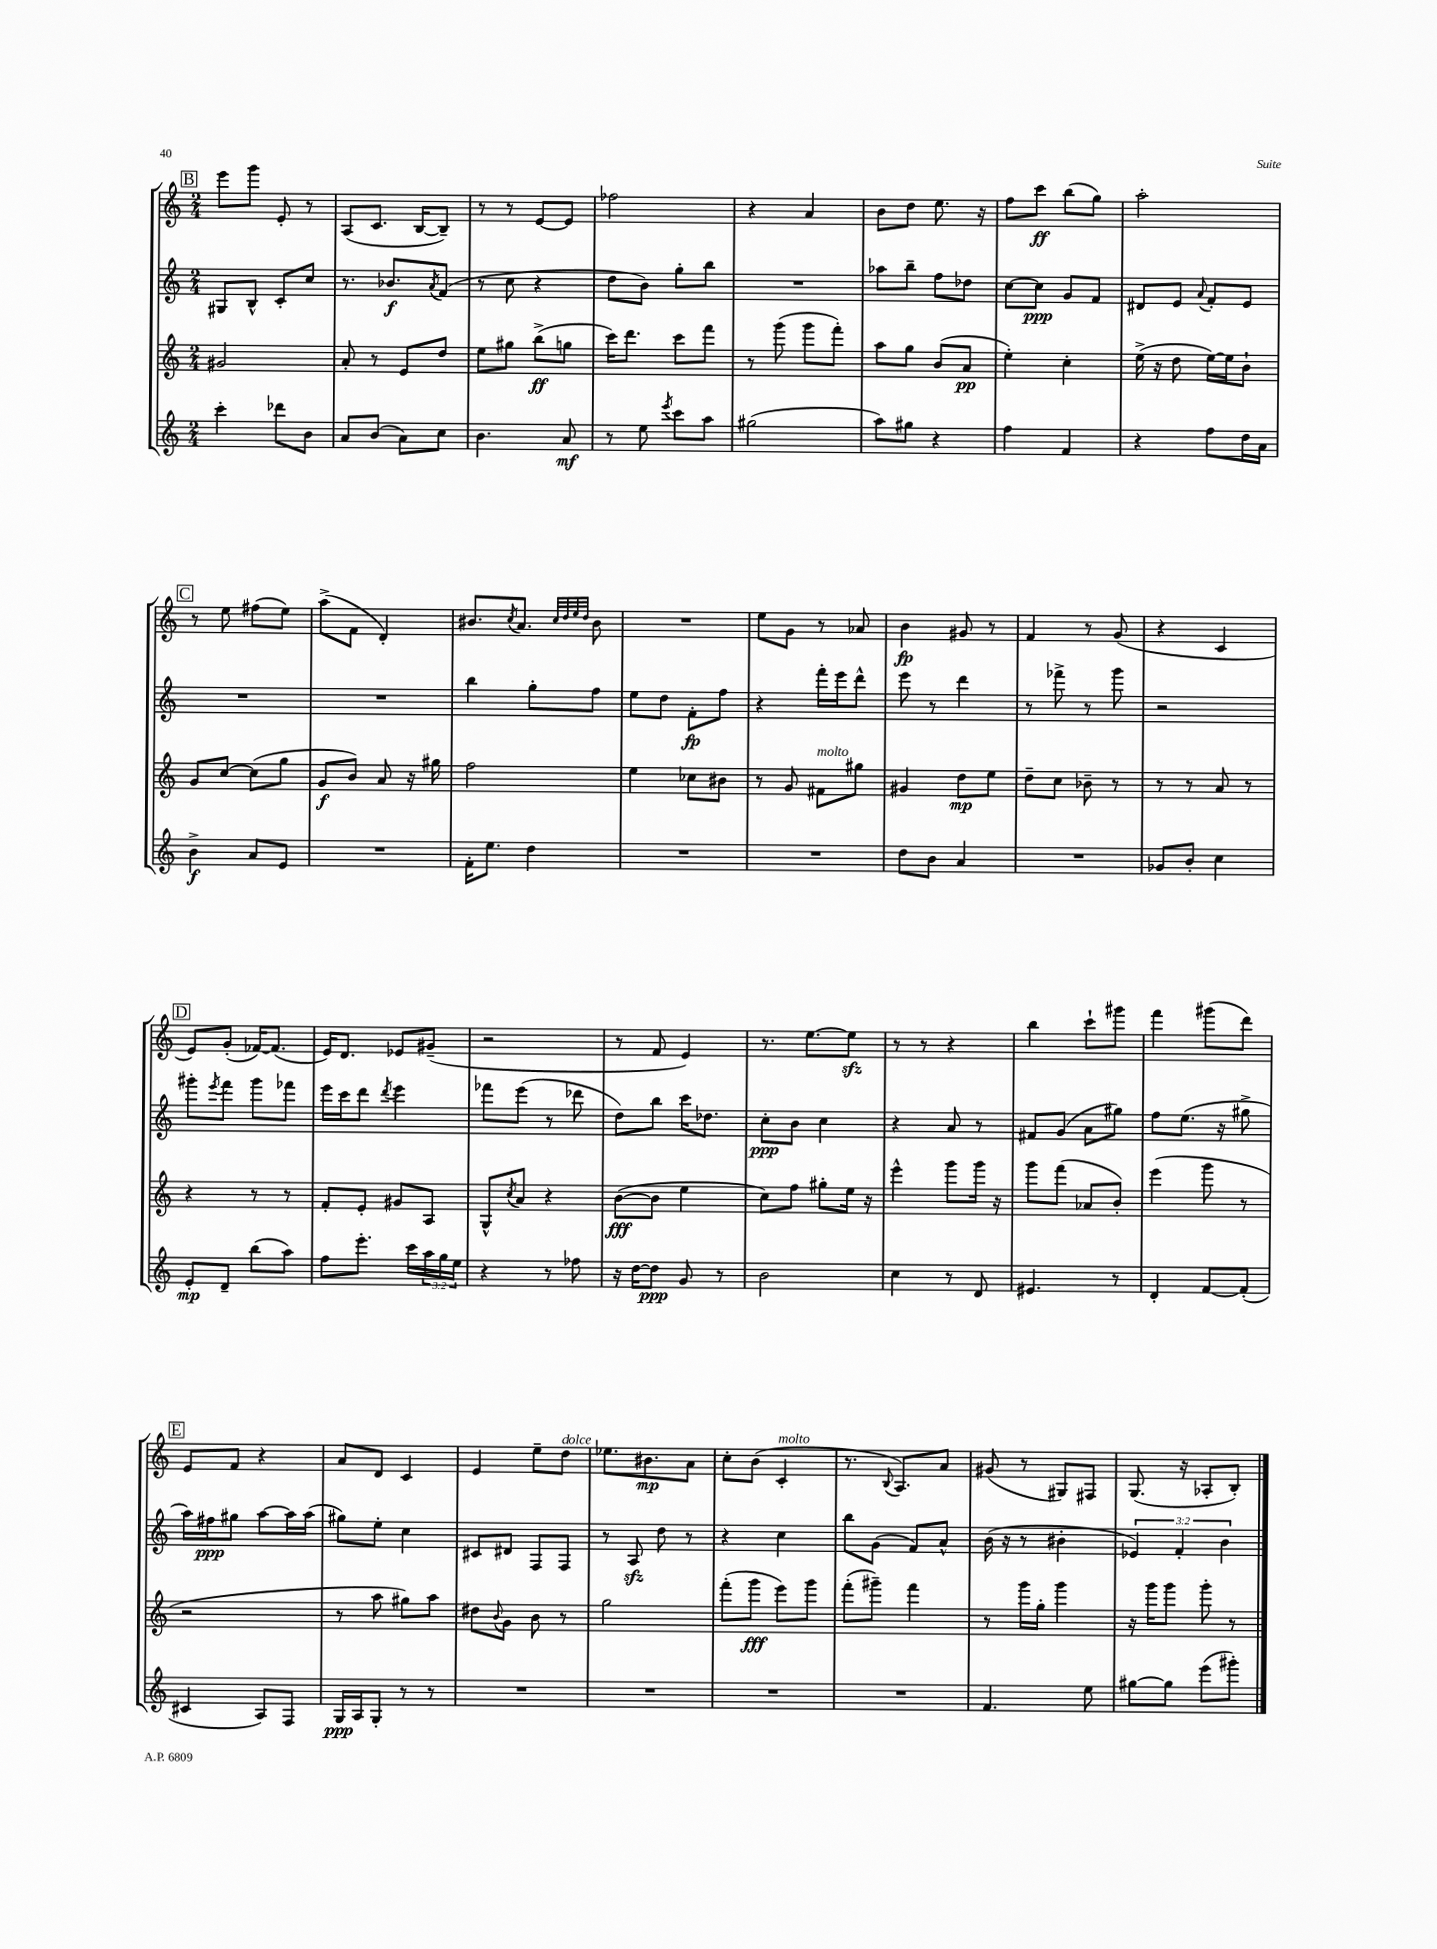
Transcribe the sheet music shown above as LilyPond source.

<<
\new StaffGroup <<
\new Staff = "s0" {
    \clef treble \key c \major \numericTimeSignature \time 2/4
    \mark \markup { \box "B" } e'''8 g'''8 e'8-. r8 |
    a8( c'8. b16~ b8--) |
    r8 r8 e'8~ e'8 |
    fes''2 |
    r4 a'4 |
    b'8 d''8 e''8. r16 |
    f''8 c'''8\ff b''8( g''8) |
    a''2-. |
    \mark \markup { \box "C" } r8 e''8 fis''8( e''8) |
    a''8->( f'8 d'4-.) |
    bis'8. \acciaccatura { c''8 } a'8. \grace { c''32 d''32 e''32 d''32 } bis'8 |
    R2 |
    e''8 g'8 r8 aes'8 |
    b'4\fp gis'8 r8 |
    f'4 r8 g'8( |
    r4 c'4 |
    \mark \markup { \box "D" } e'8) g'8-.( fes'16~) fes'8.( |
    e'16) d'8. ees'8 gis'8--( |
    r2 |
    r8 f'8 e'4) |
    r8. e''8.~ e''8\sfz |
    r8 r8 r4 |
    b''4 c'''8-! gis'''8 |
    f'''4 gis'''8( d'''8) |
    \mark \markup { \box "E" } e'8 f'8 r4 |
    a'8 d'8 c'4 |
    e'4 e''8-- d''8^\markup { \italic "dolce" } |
    ees''8. bis'8.\mp a'8 |
    c''8-. b'8( c'4-.^\markup { \italic "molto" } |
    r8. \appoggiatura { b8 } a8.) a'8 |
    gis'8( r8 gis8) fis8 |
    g8.( r16 aes8-. b8-.) \bar "|." |
}
\new Staff = "s1" {
    \clef treble \key c \major \numericTimeSignature \time 2/4 \override Staff.TupletNumber.text = #tuplet-number::calc-fraction-text
    \mark \markup { \box "B" } gis8 b8-^ c'8-. c''8 |
    r8. bes'8.\f \acciaccatura { a'8 } f'8( |
    r8 c''8 r4 |
    d''8 b'8) g''8-. b''8 |
    R2 |
    aes''8 b''8-- f''8 des''8 |
    c''8~ c''8\ppp g'8 f'8 |
    dis'8 e'8 \appoggiatura { a'8 } f'8-. e'8 |
    \mark \markup { \box "C" } R2 |
    R2 |
    b''4 g''8-. f''8 |
    e''8 d''8 f'8-.\fp f''8 |
    r4 f'''16-. e'''16 d'''8-^ |
    e'''8 r8 d'''4 |
    r8 fes'''8-> r8 g'''8 |
    r2 |
    \mark \markup { \box "D" } gis'''8-. \acciaccatura { e'''8 } f'''8 gis'''8 fes'''8 |
    e'''16 c'''16 d'''8 \acciaccatura { d'''8 } e'''4 |
    fes'''8 e'''8( r8 des'''8 |
    d''8) b''8 c'''16 des''8. |
    c''8-.\ppp b'8 c''4 |
    r4 a'8 r8 |
    fis'8 g'8( a'8 gis''8) |
    f''8 e''8.( r16 gis''8-> |
    \mark \markup { \box "E" } a''16) fis''16\ppp gis''8 a''8~ a''16 a''16( |
    gis''8) e''8-. c''4 |
    cis'8 dis'8 f8 f8 |
    r8 a8\sfz d''8 r8 |
    r4 c''4 |
    b''8 g'8( f'8) a'8-^ |
    b'16( r16 r8 bis'4-. |
    \tuplet 3/2 { ees'4) f'4-. b'4 } \bar "|." |
}
\new Staff = "s2" {
    \clef treble \key c \major \numericTimeSignature \time 2/4
    \mark \markup { \box "B" } gis'2 |
    a'8-. r8 e'8 d''8 |
    e''8 gis''8 b''8->\ff( g''8 |
    c'''16) d'''8. c'''8 f'''8 |
    r8 g'''8( g'''8 f'''8-.) |
    a''8 g''8 b'8( a'8\pp |
    e''4-.) c''4-. |
    e''16->( r16 d''8 e''16~) e''16 b'8-! |
    \mark \markup { \box "C" } g'8 c''8~ c''8( g''8 |
    g'8\f b'8) a'8 r16 gis''16 |
    f''2 |
    e''4 ces''8 bis'8 |
    r8 g'8 fis'8^\markup { \italic "molto" } gis''8 |
    gis'4 d''8\mp e''8 |
    d''8-- c''8 bes'8-- r8 |
    r8 r8 a'8 r8 |
    \mark \markup { \box "D" } r4 r8 r8 |
    f'8-. e'8-. gis'8 a8 |
    g8-^ \acciaccatura { c''8 } a'8 r4 |
    b'8~\fff( b'8 e''4 |
    c''8) f''8 gis''8-. e''16 r16 |
    e'''4-^ g'''8 g'''16 r16 |
    g'''8 f'''8( aes'8 b'8-.) |
    e'''4( g'''8 r8 |
    \mark \markup { \box "E" } r2 |
    r8 a''8 gis''8) a''8 |
    dis''8 \appoggiatura { b'8 } g'8 b'8 r8 |
    g''2 |
    f'''8-.( g'''8\fff e'''8) g'''8 |
    f'''8-.( gis'''8--) f'''4 |
    r8 g'''16 g''16-. g'''4 |
    r16 g'''16 g'''8 g'''8-. r8 \bar "|." |
}
\new Staff = "s3" {
    \clef treble \key c \major \numericTimeSignature \time 2/4 \override Staff.TupletNumber.text = #tuplet-number::calc-fraction-text
    \mark \markup { \box "B" } c'''4-. des'''8 b'8 |
    a'8 b'8( a'8) c''8 |
    b'4. a'8\mf |
    r8 e''8 \acciaccatura { e'''8 } c'''8 a''8 |
    gis''2( |
    a''8) gis''8 r4 |
    f''4 f'4 |
    r4 f''8 d''16 a'16 |
    \mark \markup { \box "C" } b'4->\f a'8 e'8 |
    R2 |
    f'16-. e''8. d''4 |
    R2 |
    R2 |
    d''8 b'8 a'4 |
    R2 |
    ges'8 b'8-. c''4 |
    \mark \markup { \box "D" } e'8-.\mp d'8-- b''8( a''8) |
    f''8 e'''8.-. c'''16 \tuplet 3/2 { a''16 g''16 e''16 } |
    r4 r8 fes''8 |
    r16 d''16~ d''8\ppp g'8 r8 |
    b'2 |
    c''4 r8 d'8 |
    eis'4. r8 |
    d'4-. f'8~ f'8-.( |
    \mark \markup { \box "E" } cis'4 a8) f8 |
    g16\ppp a16 g8-. r8 r8 |
    R2 |
    R2 |
    R2 |
    R2 |
    f'4. e''8 |
    gis''8~ gis''8 e'''8( gis'''8-.) \bar "|." |
}
>>
>>
\layout { \context { \Score \remove "Bar_number_engraver" } }
